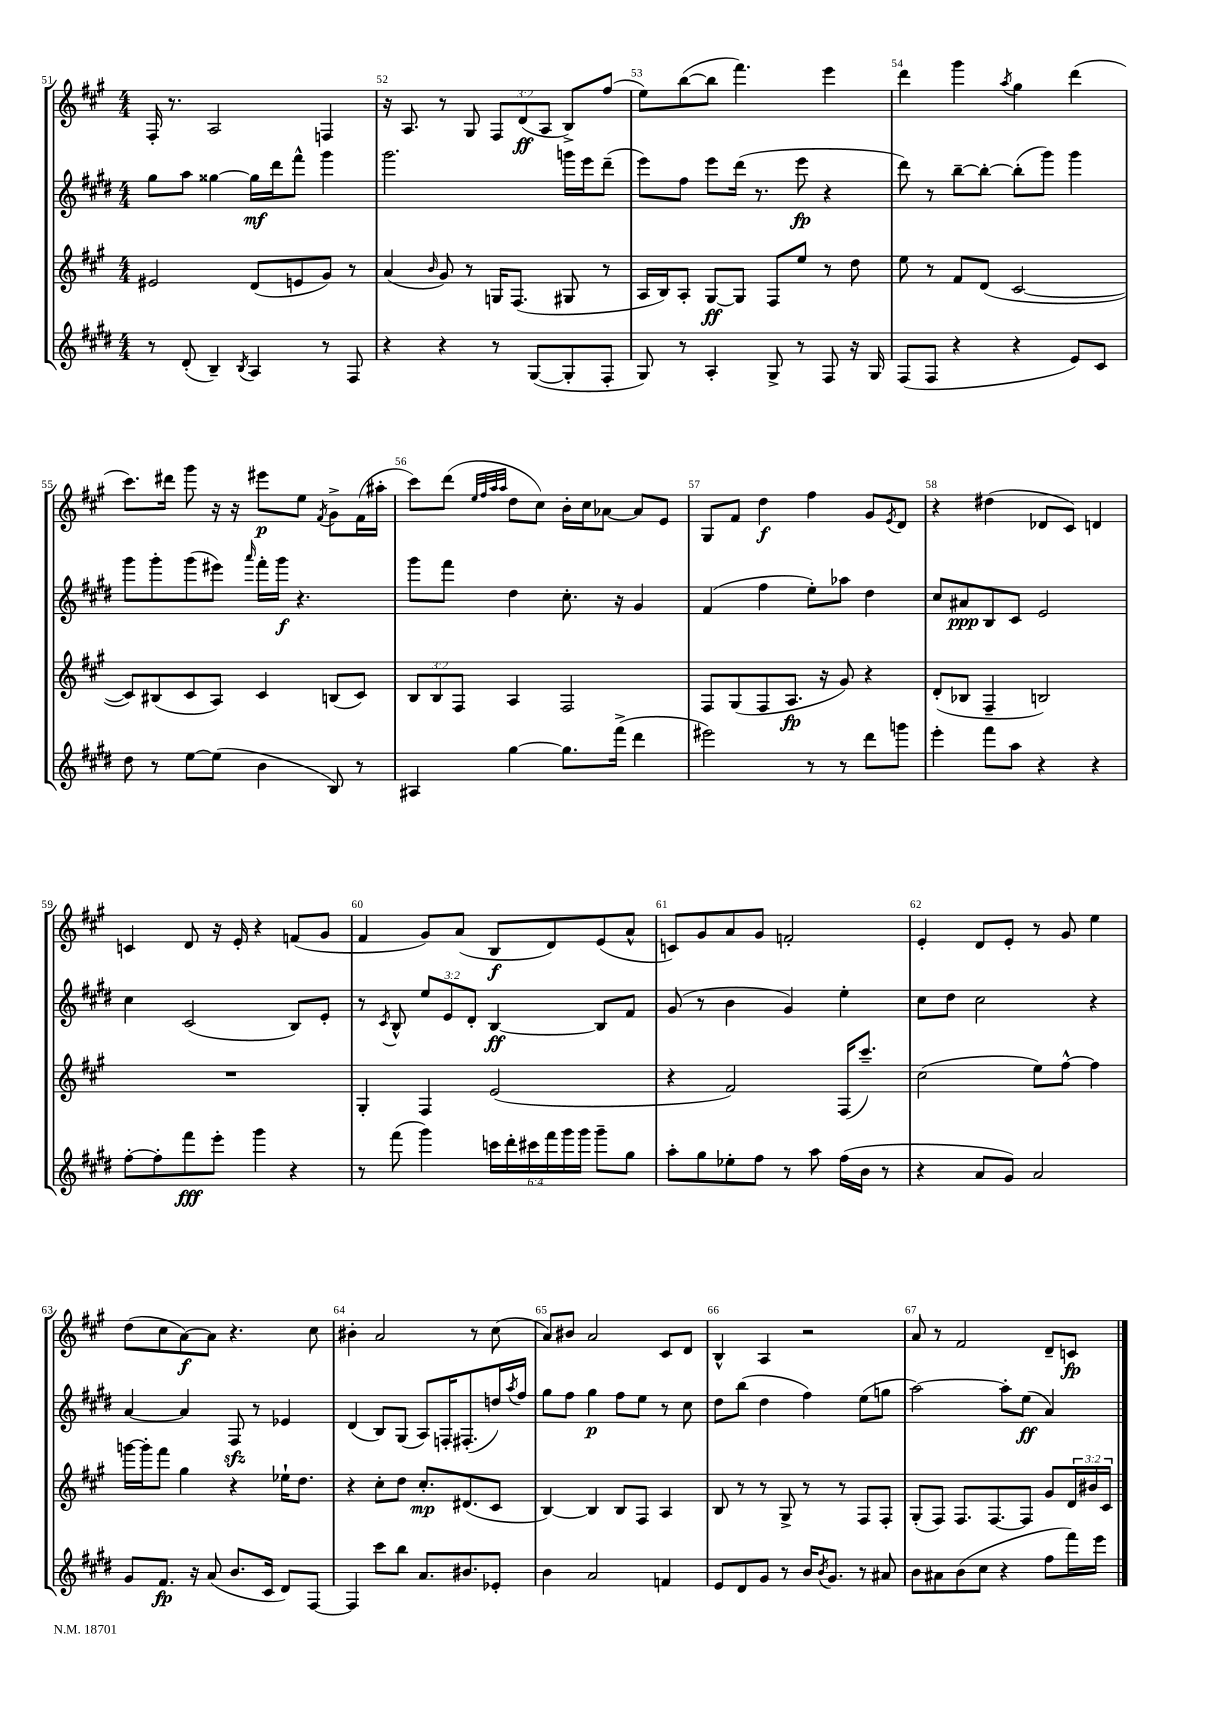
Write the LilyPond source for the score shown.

<<
\new StaffGroup <<
\new Staff = "s0" {
    \clef treble \key a \major \numericTimeSignature \time 4/4 \override Staff.TupletNumber.text = #tuplet-number::calc-fraction-text
    fis16-. r8. a2 f4 |
    r16 a8. r8 gis8 \tuplet 3/2 { fis8 d'8\ff( a8 } b8->) fis''8( |
    e''8) b''8~( b''8 fis'''4.) e'''4 |
    d'''4 gis'''4 \acciaccatura { a''8 } gis''4 d'''4( |
    cis'''8.) dis'''16 gis'''8 r16 r16 eis'''8\p e''8 \acciaccatura { fis'8 } gis'8-> fis'16( ais''16-. |
    cis'''8) d'''8( \grace { e''32 fis''32 a''32 a''32 } d''8 cis''8) b'16-. cis''16 aes'8~ aes'8 e'8 |
    gis8 fis'8 d''4\f fis''4 gis'8 \acciaccatura { e'8 } d'8 |
    r4 dis''4( des'8 cis'8) d'4 |
    c'4 d'8 r16 e'16-. r4 f'8( gis'8 |
    fis'4 gis'8) a'8( b8\f d'8) e'8( a'8-^ |
    c'8) gis'8 a'8 gis'8 f'2-. |
    e'4-. d'8 e'8-. r8 gis'8 e''4 |
    d''8( cis''8 a'8~\f) a'8 r4. cis''8 |
    bis'4-. a'2 r8 cis''8( |
    a'8) bis'8 a'2 cis'8 d'8 |
    b4-^ a4 r2 |
    a'8 r8 fis'2 d'8-- c'8\fp \bar "|." |
}
\new Staff = "s1" {
    \clef treble \key e \major \numericTimeSignature \time 4/4 \override Staff.TupletNumber.text = #tuplet-number::calc-fraction-text
    gis''8 a''8 gisis''4~ gisis''16\mf dis'''16 fis'''8-^ gis'''4 |
    gis'''2. g'''16 e'''16 dis'''8--( |
    e'''8) fis''8 e'''8 dis'''16( r8. e'''8\fp r4 |
    dis'''8) r8 b''8~-- b''8~-. b''8-.( gis'''8) gis'''4 |
    gis'''8 gis'''8-. gis'''8( eis'''8) \grace { a'''16 } fis'''16-. gis'''16\f r4. |
    gis'''8 fis'''8 dis''4 cis''8.-. r16 gis'4 |
    fis'4( fis''4 e''8-.) aes''8 dis''4 |
    cis''8 ais'8\ppp b8 cis'8 e'2 |
    cis''4 cis'2( b8) e'8-. |
    r8 \acciaccatura { cis'8 } b8-^ \tuplet 3/2 { e''8 e'8 dis'8-. } b4~\ff b8 fis'8 |
    gis'8( r8 b'4 gis'4) e''4-. |
    cis''8 dis''8 cis''2 r4 |
    a'4~ a'4 fis8\sfz r8 ees'4 |
    dis'4( b8) gis8( a8) f16-. fis8.-.( d''16) \acciaccatura { a''8 } fis''16 |
    gis''8 fis''8 gis''4\p fis''8 e''8 r8 cis''8 |
    dis''8 b''8( dis''4 fis''4) e''8( g''8 |
    a''2~) a''8-. e''8\ff( a'4) \bar "|." |
}
\new Staff = "s2" {
    \clef treble \key a \major \numericTimeSignature \time 4/4 \override Staff.TupletNumber.text = #tuplet-number::calc-fraction-text
    eis'2 d'8( e'8 gis'8) r8 |
    a'4( \grace { b'16 } gis'8) r8 g16 fis8.( gis8 r8 |
    a16 b16) a8-. gis8~\ff gis8 fis8 e''8 r8 d''8 |
    e''8 r8 fis'8 d'8( cis'2~ |
    cis'8) bis8( cis'8 a8) cis'4 b8( cis'8) |
    \tuplet 3/2 { b8 b8 fis8 } a4 fis2 |
    fis8 gis8( fis8 a8.\fp r16 gis'8) r4 |
    d'8-.( bes8 fis4-- b2) |
    R1 |
    gis4-. fis4 e'2( |
    r4 fis'2) fis16( cis'''8.--) |
    cis''2( e''8) fis''8~-^ fis''4 |
    g'''16~ g'''16-. fis'''8 gis''4 r4 ees''16-! d''8. |
    r4 cis''8-. d''8 cis''8.-.\mp dis'8.( cis'8 |
    b4~) b4 b8 fis8 a4 |
    b8 r8 r8 gis8-> r8 r8 fis8 fis8-. |
    gis8-.( fis8) fis8. fis8.~ fis8 gis'8 \tuplet 3/2 { d'16 bis'16 cis'16 } \bar "|." |
}
\new Staff = "s3" {
    \clef treble \key e \major \numericTimeSignature \time 4/4 \override Staff.TupletNumber.text = #tuplet-number::calc-fraction-text
    r8 dis'8-.( b4--) \acciaccatura { b8 } a4 r8 fis8 |
    r4 r4 r8 gis8~( gis8-. fis8-. |
    gis8) r8 a4-. gis8-> r8 fis8 r16 gis16 |
    fis8( fis8 r4 r4 e'8) cis'8 |
    dis''8 r8 e''8~ e''8( b'4 b8) r8 |
    ais4 gis''4~ gis''8. fis'''16->( dis'''4 |
    eis'''2) r8 r8 dis'''8 g'''8 |
    e'''4-. fis'''8 a''8 r4 r4 |
    fis''8~-. fis''8-. fis'''8\fff e'''8-. gis'''4 r4 |
    r8 fis'''8( gis'''4) \tuplet 6/4 { c'''16 dis'''16-. cis'''16 fis'''16 gis'''16 gis'''16 } gis'''8-- gis''8 |
    a''8-. gis''8 ees''8-. fis''8 r8 a''8 fis''16( b'16 r8 |
    r4 a'8 gis'8) a'2 |
    gis'8 fis'8.\fp r16 a'8( b'8. cis'16 dis'8) fis8~ |
    fis4 cis'''8 b''8 a'8. bis'8. ees'8-. |
    b'4 a'2 f'4 |
    e'8 dis'8 gis'8 r8 b'16 \acciaccatura { b'8 } gis'8. r8 ais'8 |
    b'8 ais'8 b'8( cis''8 r4 fis''8 fis'''16) e'''16 \bar "|." |
}
>>
>>
\layout { \context { \Score currentBarNumber = #51 \override BarNumber.break-visibility = ##(#f #t #t) barNumberVisibility = #all-bar-numbers-visible } }
